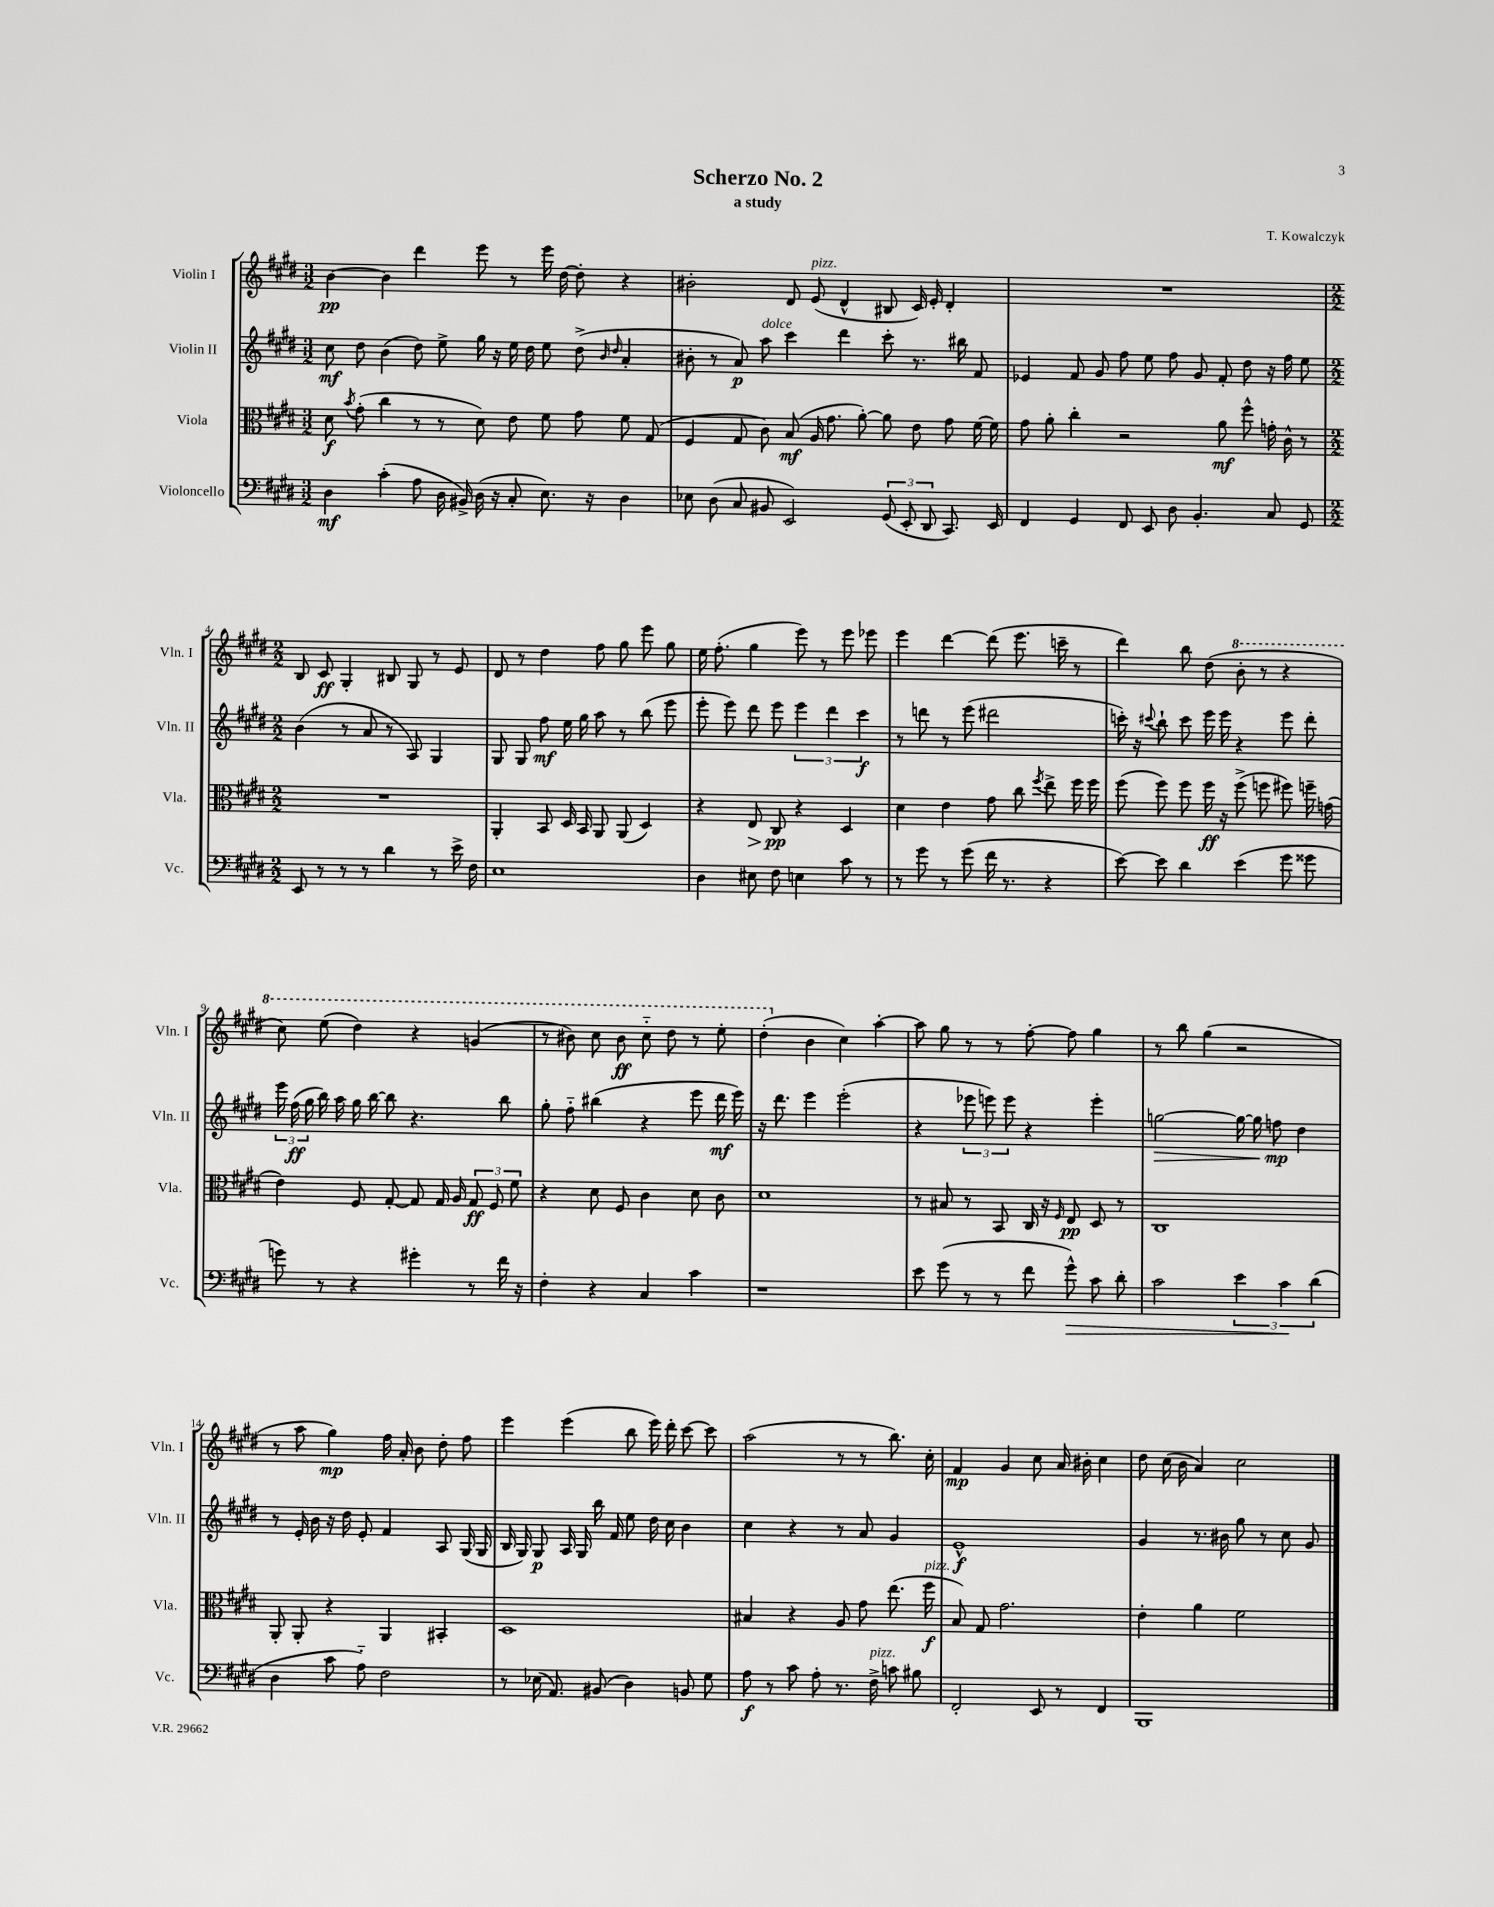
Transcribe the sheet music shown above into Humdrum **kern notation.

**kern	**kern	**kern	**kern
*staff4	*staff3	*staff2	*staff1
*clefF4	*clefC3	*clefG2	*clefG2
*k[f#c#g#d#]	*k[f#c#g#d#]	*k[f#c#g#d#]	*k[f#c#g#d#]
*M3/2	*M3/2	*M3/2	*M3/2
4D#	8d#	8cc#	[4b
.	8qb	.	.
.	(8g#'	8dd#	.
(4c#'	4cc#	(4b	4b]
8A	8r	8dd#)	4ddd#
16D#	8r	8ee^	.
16BB#^)	.	.	.
(16D#	8d#)	16gg#	8eee
16r	.	16r	.
8C#'	8e	16ee	8r
.	.	16dd#	.
8.E)	8f#	8ee	16eee
.	.	.	[16dd#
.	8g#	(8dd#^	8dd#']
16r	.	.	.
.	.	16qqb	.
.	.	16qqdd#	.
4D#	8f#	4a'	4r
.	(8G#	.	.
=	=	=	=
8E-	4F#	8b#'	2b#'
(8D#	.	8r	.
8C#	8G#	8a)	.
8BB#	8c#)	8aa	.
2EE)	(8B	4ccc#	8d#
.	16A	.	(8e
.	8.g#	.	.
.	.	4ddd#	4d#^^
.	[8a')	.	.
(12GG#	8a]	8ccc#'	8B#
12EE'	.	.	.
.	8e	8.r	16c#)
12DD#	.	.	.
.	.	.	16e'
8.CC#)	8g#	.	4d#'
.	.	16bb#	.
.	[16f#	8f#	.
16EE	16f#]	.	.
=	=	=	=
4FF#	8g#	4e-	1.r
.	8a'	.	.
4GG#	4cc#'	8f#	.
.	.	8g#	.
8FF#	2r	8ff#	.
8EE	.	8ee	.
8D#	.	8ff#	.
4.BB'	.	8g#	.
.	8a	8f#'	.
.	8ff#^^	8dd#	.
8C#	16g'	16r	.
.	16c#^^	16ff#	.
8GG#	8r	8ee	.
=	=	=	=
*M2/2	*M2/2	*M2/2	*M2/2
8EE	1r	(4b	8B
8r	.	.	8c#
8r	.	8r	4G#'
8r	.	8a	.
4d#	.	8r	8B#
.	.	8A)	8G#
8r	.	4G#	8r
16e^	.	.	8e
16F#	.	.	.
=	=	=	=
1E	4AA'	8G#	8d#
.	.	8G#	8r
.	8BB	8ff#	4dd#
.	16D#	16ee	.
.	16BB	16gg#	.
.	8AA	8aa	8ff#
.	(8AA	8r	8gg#
.	4D#)	(8bb	8eee
.	.	8eee	8gg#
=	=	=	=
4D#	4r	8eee'	16ee
.	.	.	(8.ff#'
.	.	8eee)	.
8E#	8E	8ddd#	4gg#
8F#	8C#	8eee	.
4E	4r	6eee	8eee)
.	.	.	8r
.	.	6ddd#	.
8c#	4D#	.	8eee
.	.	6ccc#	.
8r	.	.	8eee-
=	=	=	=
8r	4d#	8r	4eee
8g#	.	8ddd	.
8r	4e	8r	[4ddd#
(8g#	.	(8eee	.
16f#	8g#	2ddd#	(8ddd#]
8.r	.	.	.
.	8cc#	.	8.eee
.	8qff#	.	.
4r	8ee^	.	.
.	.	.	16ccc~
.	16ff#	.	8r
.	16ff#	.	.
=	=	=	=
[8e)	(8ff#	16ccc')	4ddd#)
.	.	16r	.
.	.	8qqccc#	.
8e]	8ff#)	8bb`	.
4d#	8ff#	8ccc#	8bb
.	16ff#	16eee	(8dd#
.	16r	16eee	.
(4e	(8ff#^	4r	8bb'
.	8ff	.	8r
8g#	8ff#)	8eee	4r
8g##	16ff~	8ddd#'	.
.	(16g	.	.
=	=	=	=
8g)	4e)	24eee	8ccc#)
.	.	(24ff#	.
.	.	24gg#	.
8r	.	16bb)	(8eee
.	.	16aa	.
4r	8F#	16gg#	4ddd#)
.	.	[16bb	.
.	[8G#'	8bb]	.
4g#'	8G#]	4.r	4r
.	16G#	.	.
.	16A	.	.
8r	12G#	.	(4gg
.	12F#	.	.
16f#	.	8bb	.
.	12f#	.	.
16r	.	.	.
=	=	=	=
4F#'	4r	8gg#'	8r
.	.	8ff#'~	8bb#)
4r	8d#	(4bb#	8ccc#
.	8F#	.	8bb#
4C#	4c#	4r	8ccc#'~
.	.	.	8ddd#
4c#	8d#	8eee	8r
.	8c#	16ddd#	8eee'
.	.	16eee)	.
=	=	=	=
1r	1d#	16r	(4ddd#'
.	.	8.ddd#	.
.	.	4eee	4b
.	.	(2eee'	4cc#)
.	.	.	[4aa'
=	=	=	=
8e	8r	4r	8aa]
(8g#	8B#	.	8gg#
8r	8r	12eee-	8r
.	.	12eee)	.
8r	8BB	.	8r
.	.	12eee	.
8f#	16C#	4r	[8ff#'
.	16r	.	.
.	16qqF#	.	.
8g#^^)	8E	.	8ff#]
8c#	8D#	4eee'	4gg#
8d#'	8r	.	.
=	=	=	=
2c#	1C#	[2gg	8r
.	.	.	8bb
.	.	.	(4gg#
6e	.	16gg_	2r
.	.	16gg]	.
.	.	8ff	.
6c#	.	.	.
.	.	4dd#	.
(6d#	.	.	.
=	=	=	=
4D#	8AA'	8r	8r
.	8AA'	16e'	8aa
.	.	16b	.
8c#	4r	16r	4gg#)
.	.	16dd#	.
8A'~)	.	8e'	.
2F#	4AA	4f#	16ff#
.	.	.	16a'
.	.	.	8b
.	4BB#'	8A	8dd#'
.	.	(16G#	8ff#
.	.	16G#	.
=	=	=	=
8r	1D#	16B	4eee
.	.	16G#)	.
(16E-	.	8G#	.
8.AA)	.	.	.
.	.	16A	(4eee
.	.	16G#	.
(8BB#	.	16bb	.
.	.	16f#	.
4D#)	.	8ee	8bb
.	.	16dd#	16eee)
.	.	16cc#	16ddd#'
8BB	.	4b	[8ccc#
8G#	.	.	8ccc#]
=	=	=	=
8A	4B#	4cc#	(2aa
8r	.	.	.
8c#	4r	4r	.
8A'	.	.	.
8.r	8A	8r	8r
.	8g#	8a	8r
16F#^	.	.	.
8c	(8.ee	4g#	8.bb)
8B#	.	.	.
.	16ff#	.	16cc#'
=	=	=	=
2FF#'	8B)	1e^^	4f#
.	8G#	.	.
.	2.g#	.	4g#
8EE	.	.	8cc#
8r	.	.	16a
.	.	.	16b#'
4FF#	.	.	4cc#
=	=	=	=
1BBB	4e'	4g#	8dd#
.	.	.	(16cc#
.	.	.	16b
.	4a	8.r	4a)
.	.	16b#	.
.	2f#	8gg#	2cc#
.	.	8r	.
.	.	8cc#	.
.	.	8g#	.
==	==	==	==
*-	*-	*-	*-
